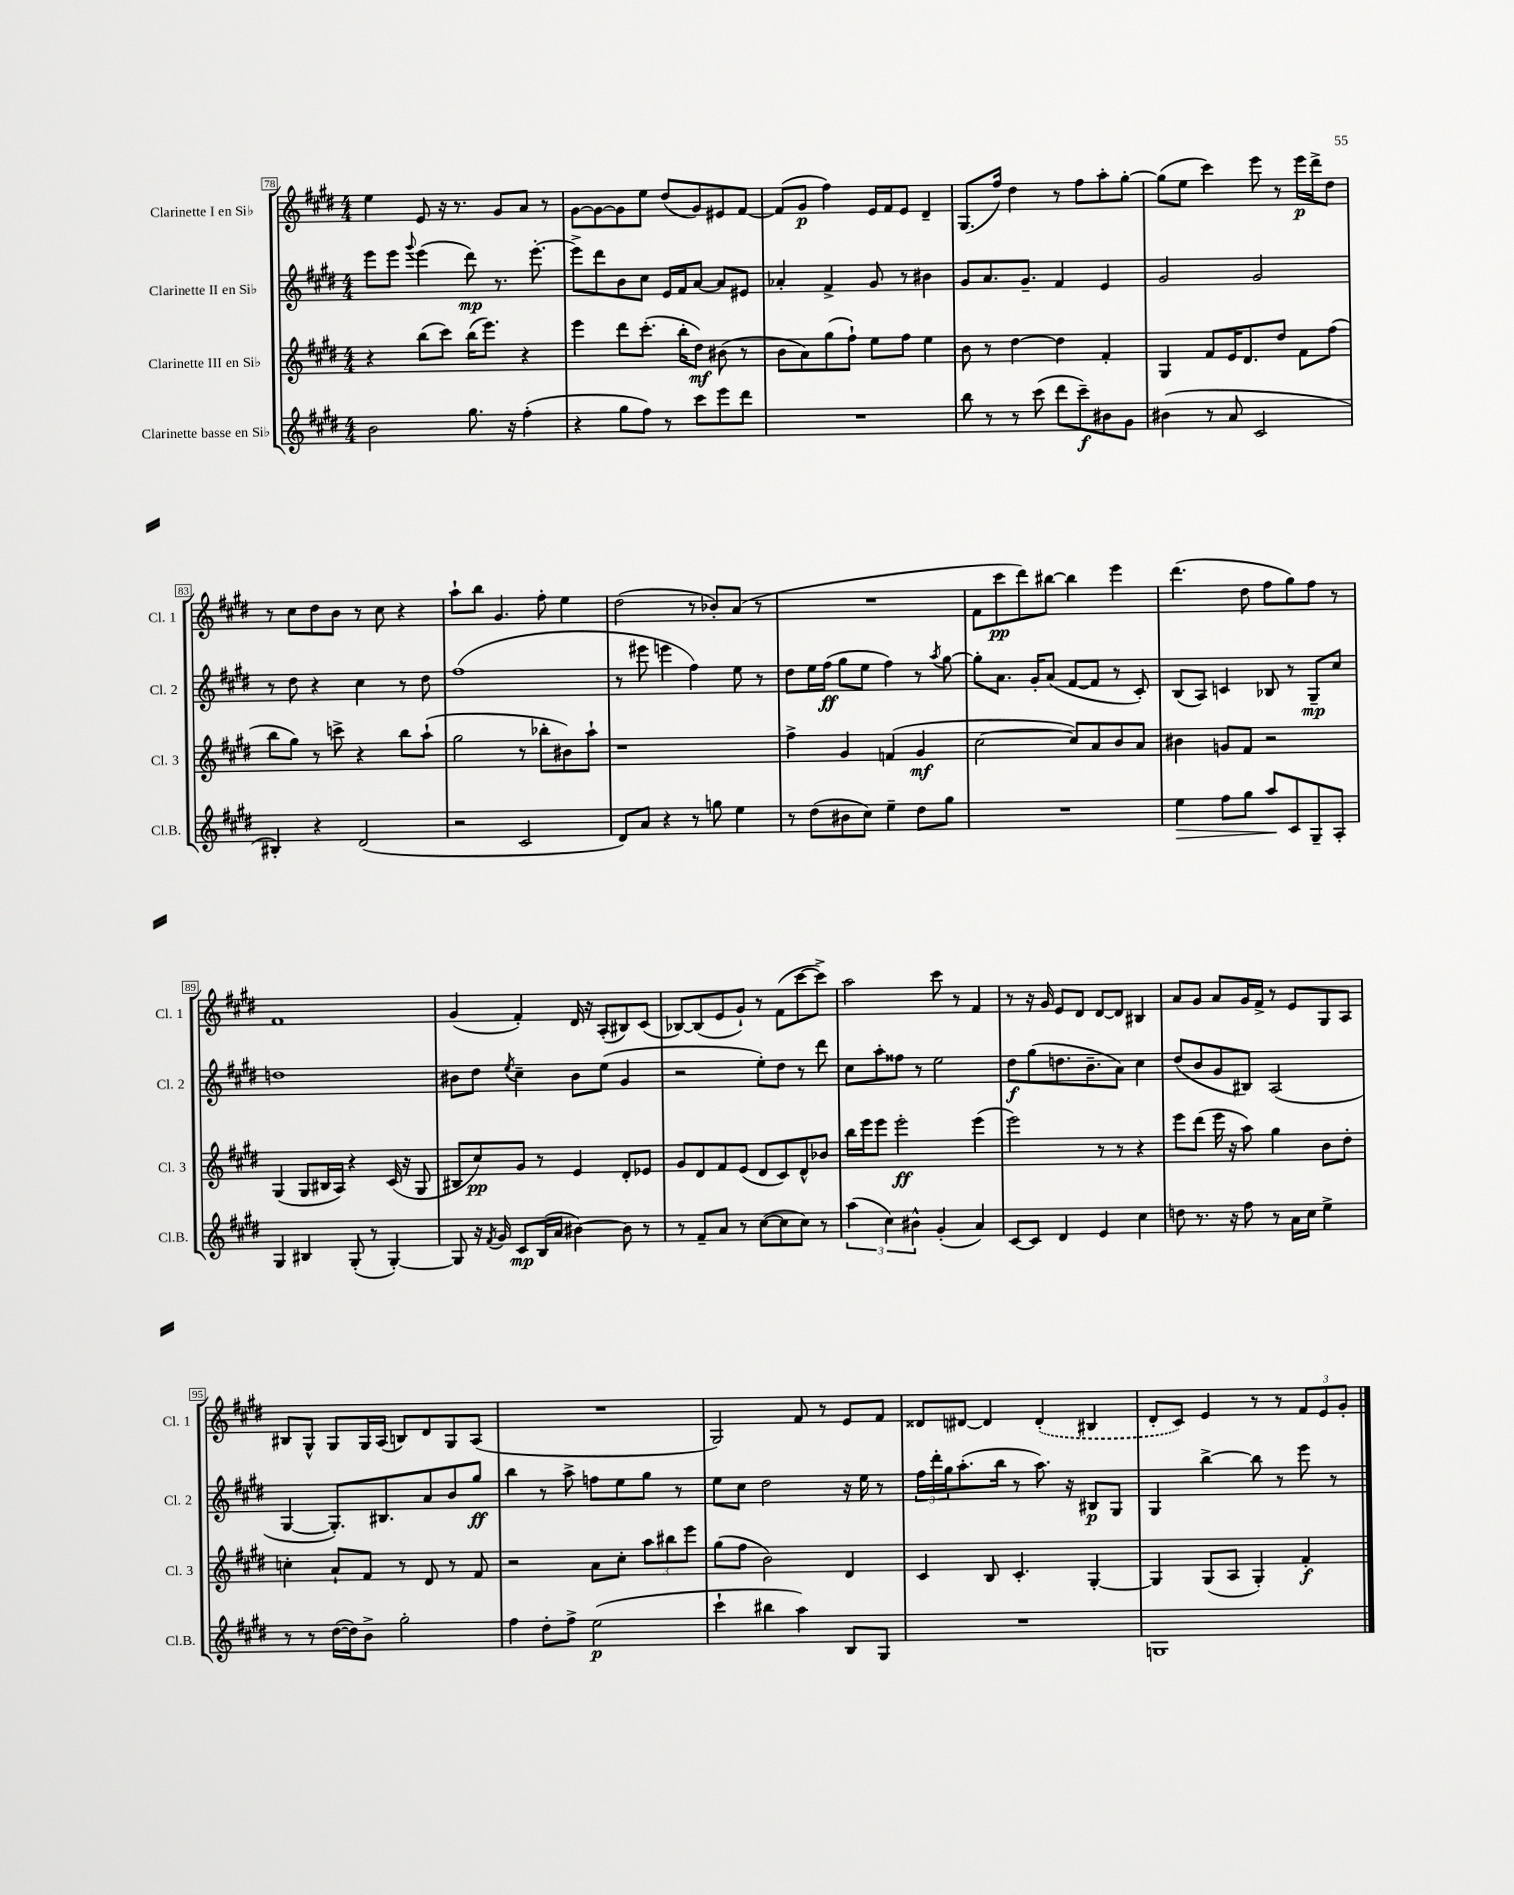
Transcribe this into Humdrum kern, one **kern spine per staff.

**kern	**dynam	**kern	**dynam	**kern	**dynam	**kern	**dynam
*part4	*part4	*part3	*part3	*part2	*part2	*part1	*part1
*staff4	*staff4	*staff3	*staff3	*staff2	*staff2	*staff1	*staff1
*I"Clarinette basse en Si♭	*	*I"Clarinette III en Si♭	*	*I"Clarinette II en Si♭	*	*I"Clarinette I en Si♭	*
*I'Cl.B.	*	*I'Cl. 3	*	*I'Cl. 2	*	*I'Cl. 1	*
*clefG2	*	*clefG2	*	*clefG2	*	*clefG2	*
*k[f#c#g#d#]	*	*k[f#c#g#d#]	*	*k[f#c#g#d#]	*	*k[f#c#g#d#]	*
*M4/4	*	*M4/4	*	*M4/4	*	*M4/4	*
=78	=78	=78	=78	=78	=78	=78	=78
2b\	.	4r	.	8eee\L	.	4ee\	.
.	.	.	.	8eee\J	.	.	.
.	.	.	.	8qqggg#/	.	.	.
.	.	(8bb\L	.	(4eee\	.	8e/	.
.	.	8ccc#\J)	.	.	.	16r	.
.	.	.	.	.	.	8.r	.
8.gg#\	.	(16bb\KL	.	8ddd#\)	mp	.	.
.	.	8.eee\J)	.	.	.	.	.
.	.	.	.	8.r	.	8g#/L	.
16r	.	.	.	.	.	.	.
(4ff#'\	.	4r	.	.	.	8a/J	.
.	.	.	.	[8.eee'\	.	.	.
.	.	.	.	.	.	8r	.
=79	=79	=79	=79	=79	=79	=79	=79
4r	.	4eee\	.	8eee^\L]	.	[8g#\L	.
.	.	.	.	8ddd#\	.	8g#\_	.
8gg#\L	.	8ddd#\L	.	8b\	.	8g#\]	.
8ff#\J)	.	(8.ccc#'\J	.	8cc#\J	.	8ee\J	.
8r	.	.	.	16e/LL	.	(8dd#/L	.
.	.	16bb'\KL	.	16f#/J	.	.	.
8ccc#\L	.	8dd#\J)	mf	[8a/J	.	8g#/)	.
8eee\	.	(8b#X\	.	8a/L]	.	8e#X/	.
8ddd#\J	.	8r	.	8e#X/J	.	[8f#/J	.
=80	=80	=80	=80	=80	=80	=80	=80
1r	.	8b\L	.	4a-X'/	.	(8f#/L]	.
.	.	8a\)	.	.	.	8g#/J	p
.	.	(8gg#\	.	4f#^/	.	4ff#\)	.
.	.	8ff#`\J)	.	.	.	.	.
.	.	8ee\L	.	8g#/	.	16e/LL	.
.	.	.	.	.	.	16f#/J	.
.	.	8ff#\J	.	8r	.	8e/J	.
.	.	4ee\	.	4b#X\	.	4d#~/	.
=81	=81	=81	=81	=81	=81	=81	=81
8bb\	.	8b\	.	8g#/L	.	(8.G#/L	.
8r	.	8r	.	8.a/	.	.	.
.	.	.	.	.	.	16ff#/Jk)	.
8r	.	[4dd#\	.	.	.	4dd#\	.
.	.	.	.	8.g#~/J	.	.	.
(8ccc#\	.	.	.	.	.	.	.
8ddd#\L	.	4dd#\]	.	4f#/	.	8r	.
8ccc#~\)	f	.	.	.	.	8ff#\L	.
8b#X\	.	4f#'/	.	4e/	.	8aa'\	.
8g#\J	.	.	.	.	.	[8gg#'\J	.
=82	=82	=82	=82	=82	=82	=82	=82
(4b#X\	.	4G#/	.	2g#/	.	(8gg#\L]	.
.	.	.	.	.	.	8ee\J	.
8r	.	8f#/L	.	.	.	4ccc#\)	.
8a/	.	16e/K	.	.	.	.	.
.	.	8.d#/	.	.	.	.	.
2c#/	.	.	.	2g#/	.	8eee\	.
.	.	8dd#/J	.	.	.	8r	.
.	.	8f#\L	.	.	.	16eee\LL	p
.	.	.	.	.	.	16ddd#^\J	.
.	.	(8ff#\J	.	.	.	8dd#\J	.
!!LO:LB:g=z
=83	=83	=83	=83	=83	=83	=83	=83
4B#X'/)	.	8bb\L	.	8r	.	8r	.
.	.	8gg#\J)	.	8dd#\	.	8cc#\L	.
4r	.	8r	.	4r	.	8dd#\	.
.	.	8cccn^\	.	.	.	8b\J	.
(2d#/	.	4r	.	4cc#\	.	8r	.
.	.	.	.	.	.	8cc#\	.
.	.	8bb\L	.	8r	.	4r	.
.	.	(8aa`\J	.	8dd#\	.	.	.
=84	=84	=84	=84	=84	=84	=84	=84
2r	.	2gg#\	.	(1ff#	.	8aa`\L	.
.	.	.	.	.	.	8bb\J	.
.	.	.	.	.	.	4.g#/	.
2c#/	.	8r	.	.	.	.	.
.	.	8bb-X'\L	.	.	.	8ff#'\	.
.	.	8b#X\)	.	.	.	4ee\	.
.	.	8aa`\J	.	.	.	.	.
=85	=85	=85	=85	=85	=85	=85	=85
8d#/L)	.	1r	.	8r	.	(2dd#\	.
8a/J	.	.	.	8eee#X\	.	.	.
4r	.	.	.	4eeen\	.	.	.
8r	.	.	.	4ff#\)	.	8r	.
8ggn\	.	.	.	.	.	8b-X'/L)	.
4ee\	.	.	.	8ee\	.	(8a/J	.
.	.	.	.	8r	.	8r	.
=86	=86	=86	=86	=86	=86	=86	=86
8r	.	4ff#^\	.	8dd#\L	.	1r	.
(8dd#\L	.	.	.	16ee\L	.	.	.
.	.	.	.	(16ff#\JJ	ff	.	.
8b#X\	.	4g#/	.	8gg#\L	.	.	.
8cc#\J)	.	.	.	8ee\J	.	.	.
4ee~\	.	(4fn/	.	4ff#\)	.	.	.
8dd#\L	.	4g#/	mf	8r	.	.	.
.	.	.	.	8qaa/	.	.	.
8gg#\J	.	.	.	[8gg#\	.	.	.
=87	=87	=87	=87	=87	=87	=87	=87
1r	.	[2cc#\	.	8gg#'\L]	.	8f#\L	.
.	.	.	.	8.a\J	.	8ccc#\	pp
.	.	.	.	.	.	8ddd#\)	.
.	.	.	.	16g#'/KL	.	.	.
.	.	.	.	(8a/J	.	[8bb#X\J	.
.	.	8cc#/L])	.	[8f#/L	.	4bb#\]	.
.	.	8a/	.	8f#/J]	.	.	.
.	.	8b/	.	8r	.	4eee\	.
.	.	8a/J	.	8c#'/)	.	.	.
=88	=88	=88	=88	=88	=88	=88	=88
!	!LO:HP:b	!	!	!	!	!	!
4ee\	>	4b#X\	.	(8B/L	.	(4.ddd#\	.
.	.	.	.	8A/J)	.	.	.
8ff#\L	.	8gn/L	.	4cn/	.	.	.
8gg#\J	.	8f#/J	.	.	.	8dd#\	.
8aa/L	.	2r	.	8B-X/	.	8ff#\L	.
8c#/	]	.	.	8r	.	8gg#\)	.
8G#~/	.	.	.	8G#~/L	mp	8ff#\J	.
8A'/J	.	.	.	8cc#/J	.	8r	.
!!LO:LB:g=z
=89	=89	=89	=89	=89	=89	=89	=89
4G#/	.	(4G#/	.	1ddn	.	1f#	.
4B#X/	.	8G#/L	.	.	.	.	.
.	.	16B#X/L	.	.	.	.	.
.	.	16A/JJ)	.	.	.	.	.
(8G#'/	.	4r	.	.	.	.	.
8r	.	.	.	.	.	.	.
[4G#'/)	.	(16c#/	.	.	.	.	.
.	.	16r	.	.	.	.	.
.	.	8G#/	.	.	.	.	.
=90	=90	=90	=90	=90	=90	=90	=90
8G#/]	.	8B#X/L	.	8b#X\L	.	(4g#/	.
16r	.	8cc#/)	pp	8dd#\J	.	.	.
8qf#/	.	.	.	.	.	.	.
16g#/	.	.	.	.	.	.	.
.	.	.	.	8qee/	.	.	.
8c#/L	mp	8g#/J	.	4cc#~\	.	4f#'/)	.
(16B/L	.	8r	.	.	.	.	.
16a/JJ	.	.	.	.	.	.	.
[4b#X\)	.	4e/	.	8b#\L	.	16d#/	.
.	.	.	.	.	.	16r	.
.	.	.	.	(8ee\J	.	(8A'/L	.
8b#\]	.	8d#'/L	.	4g#/	.	8B#X/)	.
8r	.	8e-X/J	.	.	.	(8c#/J	.
=91	=91	=91	=91	=91	=91	=91	=91
8r	.	8g#/L	.	2r	.	[8B-X/L)	.
8f#~/L	.	8d#/	.	.	.	(8B-/]	.
8a/J	.	8f#/	.	.	.	8e/	.
8r	.	(8e/J	.	.	.	8g#`/J)	.
([8cc#\L	.	8d#/L	.	8ee'\L)	.	8r	.
8cc#\]	.	8c#/)	.	8dd#\J	.	(8f#\L	.
8cc#\J)	.	8d#^^/	.	8r	.	[8ccc#\	.
8r	.	8b-X/J	.	8ddd#\	.	8ccc#^\J])	.
=92	=92	=92	=92	=92	=92	=92	=92
(6aa\	.	16bb\LL	.	8cc#\L	.	2aa\	.
.	.	16eee\J	.	.	.	.	.
.	.	8eee\J	.	8aa'\	.	.	.
6cc#\)	.	.	.	.	.	.	.
.	.	2eee'\	ff	8ff##X\J	.	.	.
6b#X^^\	.	.	.	.	.	.	.
.	.	.	.	8r	.	.	.
(4g#'/	.	.	.	2ee\	.	8ccc#\	.
.	.	.	.	.	.	8r	.
4a/)	.	(4eee\	.	.	.	4f#/	.
=93	=93	=93	=93	=93	=93	=93	=93
[8c#/L	.	2eee\)	.	8dd#\L	f	8r	.
8c#/J]	.	.	.	(8gg#\	.	16r	.
.	.	.	.	.	.	16g#/	.
4d#/	.	.	.	8.ddn\	.	8e/L	.
.	.	.	.	.	.	8d#/J	.
.	.	.	.	8.b~\	.	.	.
4e/	.	8r	.	.	.	[8d#/L	.
.	.	8r	.	8a\J)	.	8d#/J]	.
4cc#\	.	4r	.	4cc#\	.	4B#X/	.
=94	=94	=94	=94	=94	=94	=94	=94
8ddn\	.	8eee\L	.	(8dd#/L	.	8a/L	.
8.r	.	(8ddd#\J	.	8b/	.	8g#/J	.
.	.	16eee\	.	8g#/	.	8a/L	.
16r	.	16r	.	.	.	.	.
8ff#\	.	8aa\)	.	8B#X/J)	.	16g#/L	.
.	.	.	.	.	.	16f#^/JJ	.
8r	.	4gg#\	.	(2A/	.	8r	.
16a\LL	.	.	.	.	.	8e/L	.
16cc#\JJ	.	.	.	.	.	.	.
4ee^\	.	8b\L	.	.	.	8G#/	.
.	.	8dd#'\J	.	.	.	8A/J	.
!!LO:LB:g=z
=95	=95	=95	=95	=95	=95	=95	=95
8r	.	4ccn'\	.	[4G#/	.	8B#X/L	.
8r	.	.	.	.	.	8G#^^/J	.
([16dd#\LL	.	8a`/L	.	8.G#'/L])	.	8G#/L	.
16dd#\J])	.	.	.	.	.	.	.
8b^\J	.	8f#/J	.	.	.	16G#/L	.
.	.	.	.	8.B#X/	.	(16A/JJ	.
2gg#'\	.	8r	.	.	.	8Bn/L)	.
.	.	8d#/	.	8a/	.	8d#/	.
.	.	8r	.	8b/	.	8G#/	.
.	.	8f#/	.	8gg#/J	ff	(8A/J	.
=96	=96	=96	=96	=96	=96	=96	=96
4ff#\	.	2r	.	4bb\	.	1r	.
8dd#'\L	.	.	.	8r	.	.	.
8ff#^\J	.	.	.	8aa^\	.	.	.
(2ee\	p	8a\L	.	8ffn\L	.	.	.
.	.	8cc#'\J	.	8ee\	.	.	.
.	.	12aa\L	.	8gg#\J	.	.	.
.	.	12bb#X\	.	.	.	.	.
.	.	.	.	8r	.	.	.
.	.	12eee\J	.	.	.	.	.
=97	=97	=97	=97	=97	=97	=97	=97
4ccc#`\	.	(8gg#\L	.	8ee\L	.	2G#/)	.
.	.	8ff#\J	.	8cc#\J	.	.	.
4bb#X\	.	2b\)	.	2dd#\	.	.	.
4aa\)	.	.	.	.	.	8f#/	.
.	.	.	.	.	.	8r	.
8B/L	.	4d#/	.	16r	.	8e/L	.
.	.	.	.	16ee\	.	.	.
8G#/J	.	.	.	8r	.	8f#/J	.
=98	=98	=98	=98	=98	=98	=98	=98
1r	.	4c#/	.	24ff#\LL	.	8d##X/L	.
.	.	.	.	24ddd#'\	.	.	.
.	.	.	.	24gg#\J	.	.	.
.	.	.	.	(8.aa'\	.	[8d#X/J	.
.	.	8B/	.	.	.	4d#/]	.
.	.	.	.	16bb\Jk	.	.	.
.	.	4.c#'/	.	8r	.	.	.
.	.	.	.	8.aa\)	.	(4d#'/	.
.	.	.	.	16r	.	.	.
.	.	[4G#'/	.	8B#X/L	p	4B#X/	.
.	.	.	.	8G#/J	.	.	.
=99	=99	=99	=99	=99	=99	=99	=99
1Gn	.	4G#/]	.	4G#/	.	8d#'/L	.
.	.	.	.	.	.	8c#/J)	.
.	.	(8G#/L	.	[4bb^\	.	4e/	.
.	.	8A/J	.	.	.	.	.
.	.	4G#'/)	.	8bb\]	.	8r	.
.	.	.	.	8r	.	8r	.
.	.	4f#'/	f	8eee\	.	12f#/L	.
.	.	.	.	.	.	12e/	.
.	.	.	.	8r	.	.	.
.	.	.	.	.	.	12g#'/J	.
==	==	==	==	==	==	==	==
*-	*-	*-	*-	*-	*-	*-	*-
